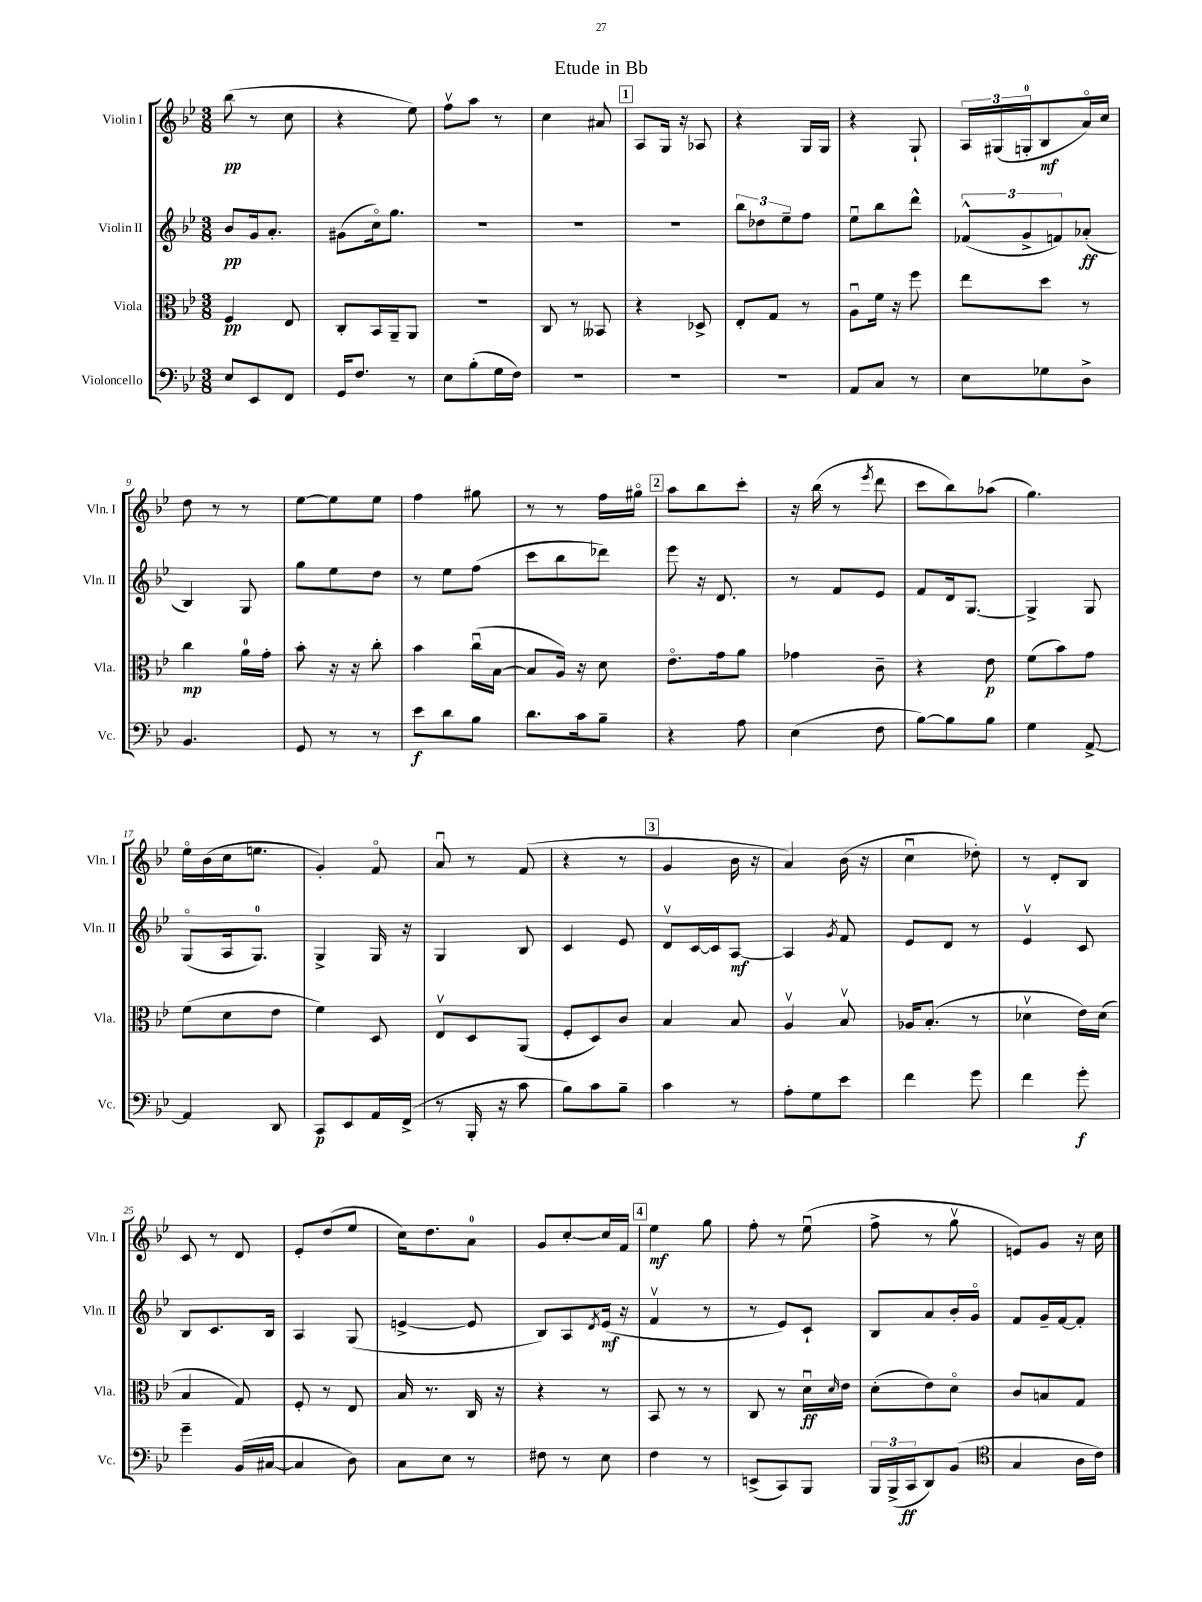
\header { title = "Etude in Bb" }
<<
\new StaffGroup <<
\new Staff = "s0" \with { instrumentName = "Violin I" shortInstrumentName = "Vln. I" } {
    \clef treble \key bes \major \numericTimeSignature \time 3/8
    bes''8\pp( r8 c''8 |
    r4 ees''8) |
    f''8\upbow a''8 r8 |
    c''4 ais'8 |
    \mark \markup { \box "1" } a8 g16 r16 aes8 |
    r4 g16 g16 |
    r4 g8-! |
    \tuplet 3/2 { a16 gis16( g16-0-. } bes8\mf a'16\flageolet) c''16 |
    d''8 r8 r8 |
    ees''8~ ees''8 ees''8 |
    f''4 gis''8 |
    r8 r8 f''16 gis''16\flageolet |
    \mark \markup { \box "2" } a''8 bes''8 c'''8-. |
    r16 bes''16( r8 \acciaccatura { ees'''8 } d'''8 |
    c'''8 bes''8) aes''8( |
    g''4.) |
    ees''16\flageolet bes'16( c''16 e''8. |
    g'4-.) f'8\flageolet |
    a'8\downbow r8 f'8( |
    r4 r8 |
    \mark \markup { \box "3" } g'4 bes'16 r16 |
    a'4) bes'16( r16 |
    c''4\downbow des''8-.) |
    r8 d'8-. bes8 |
    c'8 r8 d'8 |
    ees'8-. d''8( ees''8 |
    c''16) d''8. a'8-0 |
    g'8 c''8~-. c''16 f'16 |
    \mark \markup { \box "4" } ees''4\mf g''8 |
    f''8-. r8 ees''8\downbow( |
    f''8-> r8 g''8\upbow |
    e'8) g'8 r16 c''16 \bar "|." |
}
\new Staff = "s1" \with { instrumentName = "Violin II" shortInstrumentName = "Vln. II" } {
    \clef treble \key bes \major \numericTimeSignature \time 3/8
    bes'8\pp g'16 a'8.-. |
    gis'8( c''16\flageolet) g''8. |
    R4. |
    R4. |
    \mark \markup { \box "1" } R4. |
    \tuplet 3/2 { bes''8 des''8 ees''8-- } f''8 |
    ees''8\downbow bes''8 d'''8-^ |
    \tuplet 3/2 { fes'8-^( g'8-> f'8) } aes'8-.\ff( |
    bes4) g8 |
    g''8 ees''8 d''8 |
    r8 ees''8 f''8( |
    c'''8 bes''8 des'''8) |
    \mark \markup { \box "2" } ees'''8 r16 d'8. |
    r8 f'8 ees'8 |
    f'8 d'16 g8.~ |
    g4-> g8 |
    g8\flageolet( a16 g8.-0) |
    g4-> g16 r16 |
    g4 bes8 |
    c'4 ees'8 |
    \mark \markup { \box "3" } d'8\upbow c'16~ c'16 a8~\mf |
    a4 \acciaccatura { g'8 } f'8 |
    ees'8 d'8 r8 |
    ees'4\upbow c'8 |
    bes8 c'8. bes16 |
    a4 g8( |
    e'4~-> e'8 |
    bes8) a8 \acciaccatura { d'8 } ees'16\mf( r16 |
    \mark \markup { \box "4" } f'4\upbow r8 |
    r8 ees'8) c'8-! |
    bes8 a'8 bes'16-. g'16\flageolet |
    f'8 g'16-- f'16~ f'8-. \bar "|." |
}
\new Staff = "s2" \with { instrumentName = "Viola" shortInstrumentName = "Vla." } {
    \clef alto \key bes \major \numericTimeSignature \time 3/8
    f4\pp ees8 |
    c8-. bes,16 a,16-- a,8 |
    R4. |
    c8 r8 beses,8 |
    \mark \markup { \box "1" } r4 des8-> |
    ees8-. g8 r8 |
    a8\downbow f'16 r16 f''8 |
    ees''8 d''8 r8 |
    c''4\mp a'16-0 g'16-. |
    bes'8-. r16 r16 c''8-. |
    bes'4 c''16\downbow( bes16~ |
    bes8 a16) r16 d'8 |
    \mark \markup { \box "2" } ees'8.\flageolet g'16 a'8 |
    ges'4 c'8-- |
    r4 ees'8\p |
    f'8( bes'8) g'8 |
    f'8( d'8 ees'8 |
    f'4) d8 |
    ees8\upbow d8 a,8( |
    f8-. d8) c'8 |
    \mark \markup { \box "3" } bes4 bes8 |
    a4\upbow bes8\upbow |
    aes16 bes8.-.( r8 |
    des'4\upbow ees'16) des'16( |
    bes4 g8) |
    f8-. r8 ees8 |
    bes16 r8. c16 r16 |
    r4 r8 |
    \mark \markup { \box "4" } bes,8 r8 r8 |
    c8 r8 d'16\downbow\ff \grace { d'16 } ees'16 |
    d'8-.( ees'8) d'8\flageolet |
    c'8 b8 g8 \bar "|." |
}
\new Staff = "s3" \with { instrumentName = "Violoncello" shortInstrumentName = "Vc." } {
    \clef bass \key bes \major \numericTimeSignature \time 3/8
    ees8 ees,8 f,8 |
    g,16 f8. r8 |
    ees8 bes8-.( g16 f16) |
    R4. |
    \mark \markup { \box "1" } R4. |
    R4. |
    a,8 c8 r8 |
    ees8 ges8 d8-> |
    bes,4. |
    g,8 r8 r8 |
    ees'8\f d'8 bes8 |
    d'8. c'16 bes8-- |
    \mark \markup { \box "2" } r4 a8 |
    ees4( f8 |
    bes8~) bes8 bes8 |
    g4 a,8~-> |
    a,4 d,8 |
    c,8\p ees,8 a,16 f,16->( |
    r8 bes,,16-. r16 c'8 |
    bes8) c'8 bes8-- |
    \mark \markup { \box "3" } c'4 r8 |
    a8-. g8 ees'8 |
    f'4 g'8 |
    f'4 g'8-.\f |
    g'4-- bes,16( cis16~ |
    cis4 d8) |
    c8 ees8 r8 |
    fis8 r8 ees8 |
    \mark \markup { \box "4" } f4 r8 |
    e,8->( c,8) bes,,8 |
    \tuplet 3/2 { bes,,16 bes,,16->( c,16\ff } d,8) bes,8( |
    \clef tenor g4 a16 c'16) \bar "|." |
}
>>
>>
